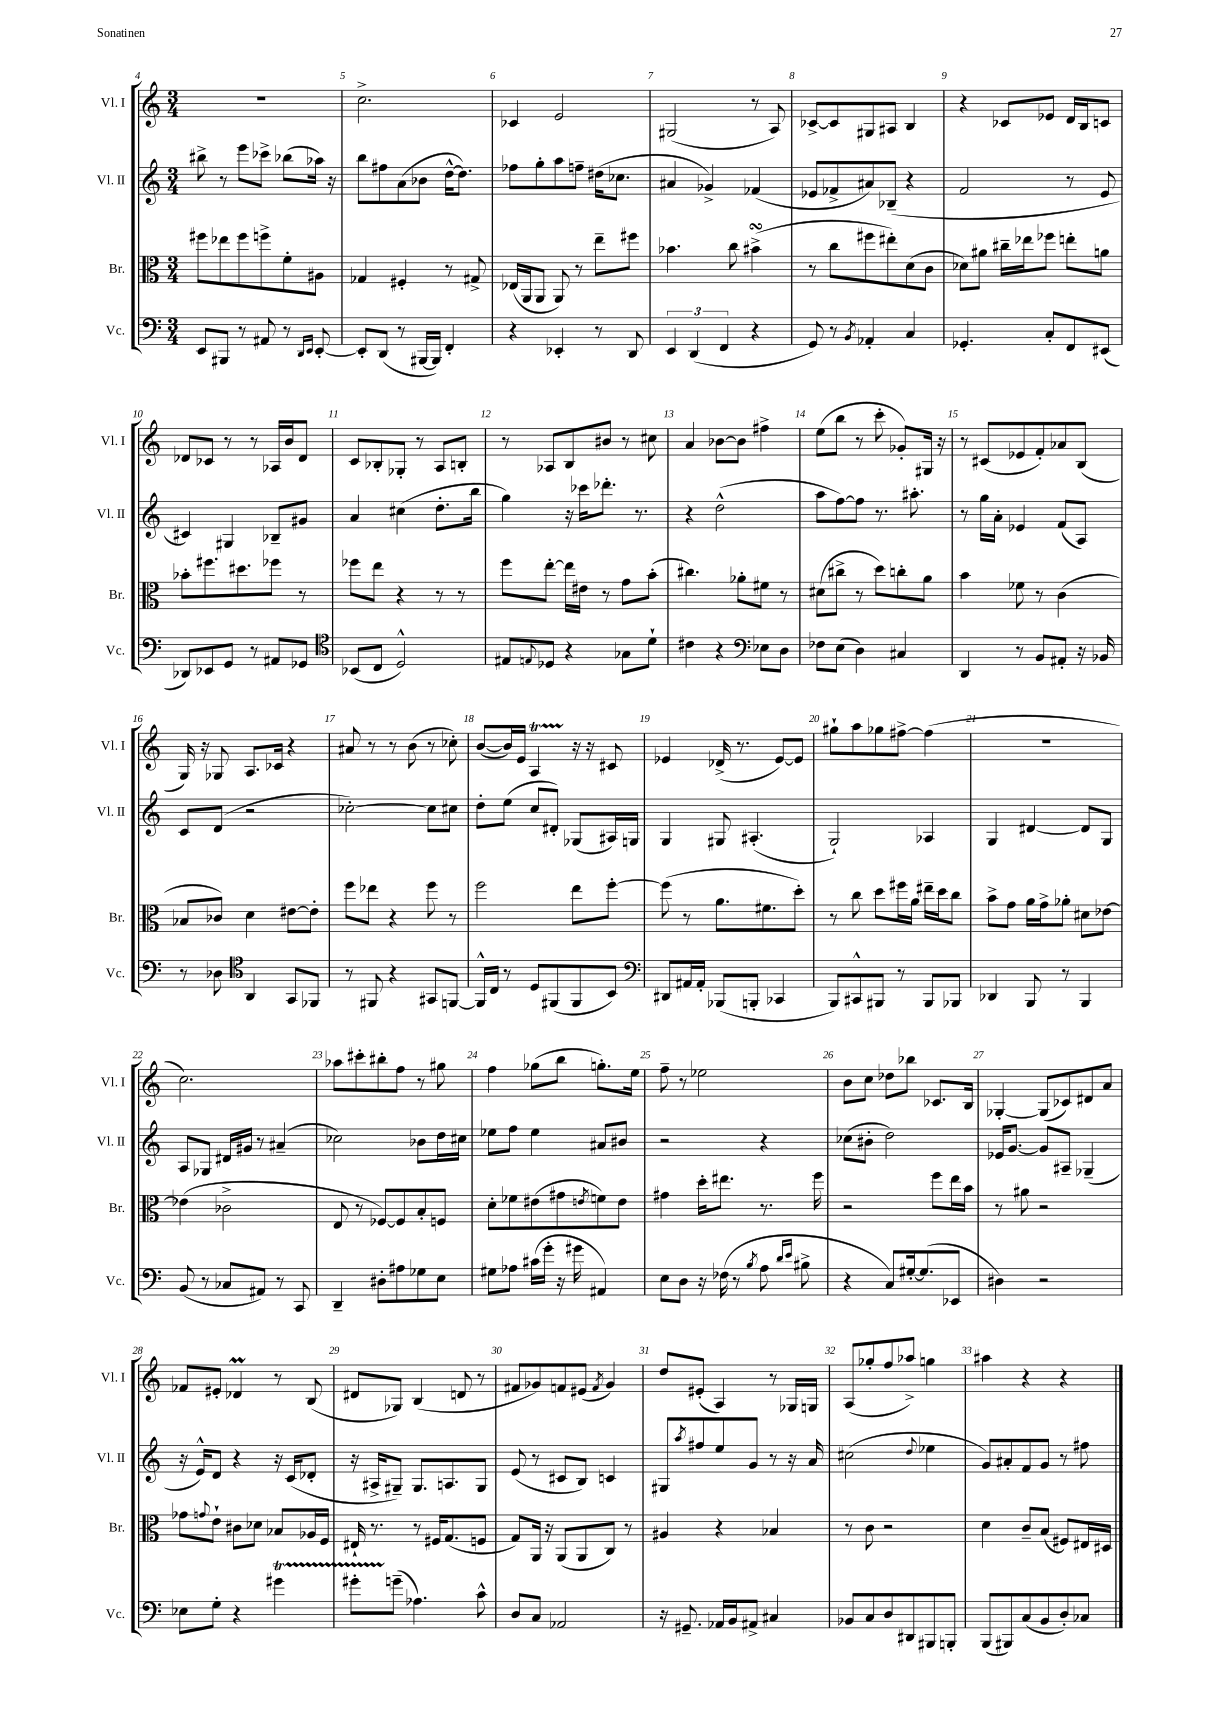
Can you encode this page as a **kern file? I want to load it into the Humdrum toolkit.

**kern	**kern	**kern	**kern
*staff4	*staff3	*staff2	*staff1
*clefF4	*clefC3	*clefG2	*clefG2
*k[]	*k[]	*k[]	*k[]
*M3/4	*M3/4	*M3/4	*M3/4
8EE	8ff#	8bb#^	2.r
8BBB#	8ee-	8r	.
8r	8ff#	8eee	.
8AA#	8ff^	8ccc-^	.
8r	8f'	(8bb-	.
16qqDD	.	.	.
16qqEE	.	.	.
[8EE'	8A#	16aa-)	.
.	.	16r	.
=	=	=	=
8EE']	4G-	8bb	2.cc^
(8DD	.	8ff#	.
8r	4F#'	(8a	.
[16BBB#	.	8b-	.
16BBB#])	.	.	.
4FF'	8r	[16dd^^	.
.	.	8.dd])	.
.	8G#^	.	.
=	=	=	=
4r	(16E-	8ff-	4c-
.	16AA	.	.
.	8AA	8gg'	.
4EE-'	8AA)	8aa	2e
.	8r	8ff~	.
8r	8ee~	(16dd#	.
.	.	8.cc-	.
8DD	8ff#	.	.
=	=	=	=
6EE	4.b-	4a#	(2G#
(6DD	.	.	.
.	.	4g-^)	.
6FF	.	.	.
.	8cc	.	.
4r	(4b#^	(4f-	8r
.	.	.	8A)
=	=	=	=
8GG)	8r	8e-	[8c-^
8r	8cc	8f-^	8c-]
8qBB	.	.	.
4AA-'	8ff#	8a#)	8G#
.	8ee#')	(8B-~	8A#
4C	(8d	4r	4B
.	8c	.	.
=	=	=	=
4.GG-'	8d-)	2f	4r
.	8a#	.	.
.	16cc#~	.	8c-
.	16ee-	.	.
8C'	8ff-	.	8e-
8FF	8ee'	8r	16d
.	.	.	16B
(8EE#	8a	8e	8c
=	=	=	=
8DD-)	8b-'	4c#)	8d-
8EE-	8.ff#	.	8c-
8GG	.	4G#	8r
.	8.dd#	.	.
8r	.	.	8r
8AA#	8ff-	8B-~	16A-
.	.	.	16b
8GG-	8r	8g#	8d-
=	=	=	=
*clefC4	*	*	*
(8BB-	8ff-	4a	8c
8C	8ee	.	8B-'
2D^^)	4r	(4cc#	8G-'
.	.	.	8r
.	8r	8.dd'	8A
.	8r	.	8B'
.	.	16bb	.
=	=	=	=
8E#	8ff	4gg)	8r
8qqE	.	.	.
8D-	[8ee'	.	8A-
4r	16ee]	16r	8B
.	16e#	16ccc-	.
.	8r	8.ddd-'	8b#
8G-	8g	.	8r
.	.	8.r	.
8d`	(8b'	.	8cc#
=	=	=	=
4c#	4.cc#)	4r	4a
4r	.	(2dd^^	[8b-
.	8a-'	.	8b-]
*clefF4	*	*	*
8E-	8f#	.	4ff#^
8D	8r	.	.
=	=	=	=
8F-	(8d#	8aa	(8ee
(8E	8cc#^	[8ff)	8bb
4D)	8r	8ff]	8r
.	8dd)	8.r	8ccc'
4C#	8cc'	.	8g-')
.	.	8.aa#'	.
.	8a	.	16G#
.	.	.	16r
=	=	=	=
4DD	4b	8r	8r
.	.	16gg	(8c#
.	.	16a'	.
8r	8f-	4e-	8e-
8BB	8r	.	8f')
8AA#'	(4c	(8f	8a-
16r	.	8A)	(8B
16BB-	.	.	.
=	=	=	=
8r	8B-	8c	16G)
.	.	.	16r
8D-	8c-)	(8d	8G-
*clefC4	*	*	*
4AA	4d	2r	8.A
.	.	.	16c-
8GG	[8e#	.	4r
8FF-	8e#']	.	.
=	=	=	=
8r	8ff	[2cc-')	8a#
8FF#	8ee-	.	8r
4r	4r	.	8r
.	.	.	(8b
8GG#	8ff	8cc-]	8r
[8FF	8r	8cc#	8cc-')
=	=	=	=
16FF^^]	2ff	8dd'	([8b
16C	.	.	.
8r	.	(8ee	16b])
.	.	.	16e
8D	.	8cc	4A
(8FF#	.	8d#')	.
8FF#	8ee	(8G-	16r
.	.	.	16r
8BB)	[8ff'	16A#)	8c#
.	.	16G	.
=	=	=	=
*clefF4	*	*	*
8DD#	(8ff]	4G	4e-
16AA#	8r	.	.
16AA#'	.	.	.
(8BBB-	8.a	8G#	(16d-^
.	.	.	8.r
8BBB'	.	(4.A#'	.
.	8.f#	.	.
4CC-	.	.	[8e-)
.	8dd')	.	8e-]
=	=	=	=
8BBB)	8r	2G`)	8gg#`
8CC#^^	8cc	.	8aa
8BBB#	8dd	.	8gg-
8r	16ff#	.	[8ff#^
.	16a	.	.
8BBB#	16ee#~	4A-	(4ff#]
.	16dd	.	.
8BBB-	8cc	.	.
=	=	=	=
4DD-	8b^	4G	2.r
.	8g	.	.
8BBB	16a	[4d#	.
.	16g^	.	.
8r	8a-'	.	.
4BBB	8d#	8d#]	.
.	[8e-	8G	.
=	=	=	=
(8BB	(4e-]	8A	2.cc)
8r	.	8G-	.
8C-	2c-^	16d#	.
.	.	16g#	.
8AA#)	.	8r	.
8r	.	(4a#~	.
8CC	.	.	.
=	=	=	=
4DD~	8E	2cc-)	8aa-
.	8r	.	8ccc#'
8D#'	[8F-)	.	8bb#'
8A#	8F-]	.	8ff
8G-	8B'	8b-	8r
8E	8F	16dd	8gg#
.	.	16cc#	.
=	=	=	=
8G#	8d'	8ee-	4ff
8A-	8f-	8ff	.
(16c#	(8e#	4ee-	(8gg-
16g'	.	.	.
16r	8g#	.	8bb
16g#	.	.	.
.	8qe	.	.
4AA#)	8f)	8a#	8.gg')
.	8e	8b#	.
.	.	.	16ee
=	=	=	=
8E	4g#	2r	8ff~
8D	.	.	8r
16r	16dd'	.	2ee-
(16F-	8.ee#	.	.
8r	.	.	.
8qB	.	.	.
8A	8.r	4r	.
16qqd	.	.	.
16qqe	.	.	.
8B#^	.	.	.
.	16ff	.	.
=	=	=	=
4r	2r	(8cc-	8b
.	.	8b#'	8cc
8C)	.	2dd)	8dd-
[16G#'	.	.	8bb-
(8.G#]	.	.	.
.	8ff	.	8.c-
8EE-	16ee	.	.
.	16b	.	16B
=	=	=	=
4D#)	8r	16e-	[4G-'
.	.	[8.g	.
.	8a#	.	.
2r	2r	8g]	(8G-]
.	.	8A#~	8c-)
.	.	(4G-~	8d#
.	.	.	8a
=	=	=	=
8E-	8g-	16r	8f-
.	.	16e^^)	.
.	8qqg	.	.
8G'	8e`	8d	8e#'
4r	8c#	4r	4d-
.	8d-	.	.
4g#	8B-	16r	8r
.	.	(16c	.
.	16A-	8d-'	(8B
.	16F	.	.
=	=	=	=
8g#'	16E#`	16r	8d#
.	8.r	16A#^	.
(8g~	.	8G#~)	8G-)
4.A-)	8r	8.G#	(4B
.	16F#	.	.
.	(8.G	8.A	.
.	.	.	8d
8c^^	8F	8G#	8r
=	=	=	=
8D	8G)	(8e	8f#
8C	16AA	8r	8g-)
.	16r	.	.
2AA-	(8AA	8c#	8f
.	8AA	8B)	(8e#
.	.	.	8qf
.	8C)	4c	4g-)
.	8r	.	.
=	=	=	=
16r	4A#	8G#	8dd
8.GG#~	.	.	.
.	.	8qaa	.
.	.	8ff#	(8e#'
16AA-	4r	8ee	4A)
16BB	.	.	.
8AA#^	.	8g	.
4C#	4B-	8r	8r
.	.	16r	16G-
.	.	16a	16G
=	=	=	=
8BB-	8r	(2cc#	(8A
8C	8c	.	8gg-'
8D	2r	.	8ff
8DD#	.	.	8aa-^)
.	.	8qqdd	.
8BBB#	.	4ee-	4gg
8BBB'	.	.	.
=	=	=	=
(8BBB	4d	8g)	4aa#
8BBB#)	.	8a#'	.
(8C	8c~	8f	4r
8BB	(8B	8g	.
8D')	8F#)	8r	4r
8C-	16E#	8ff#	.
.	16D#	.	.
==	==	==	==
*-	*-	*-	*-
